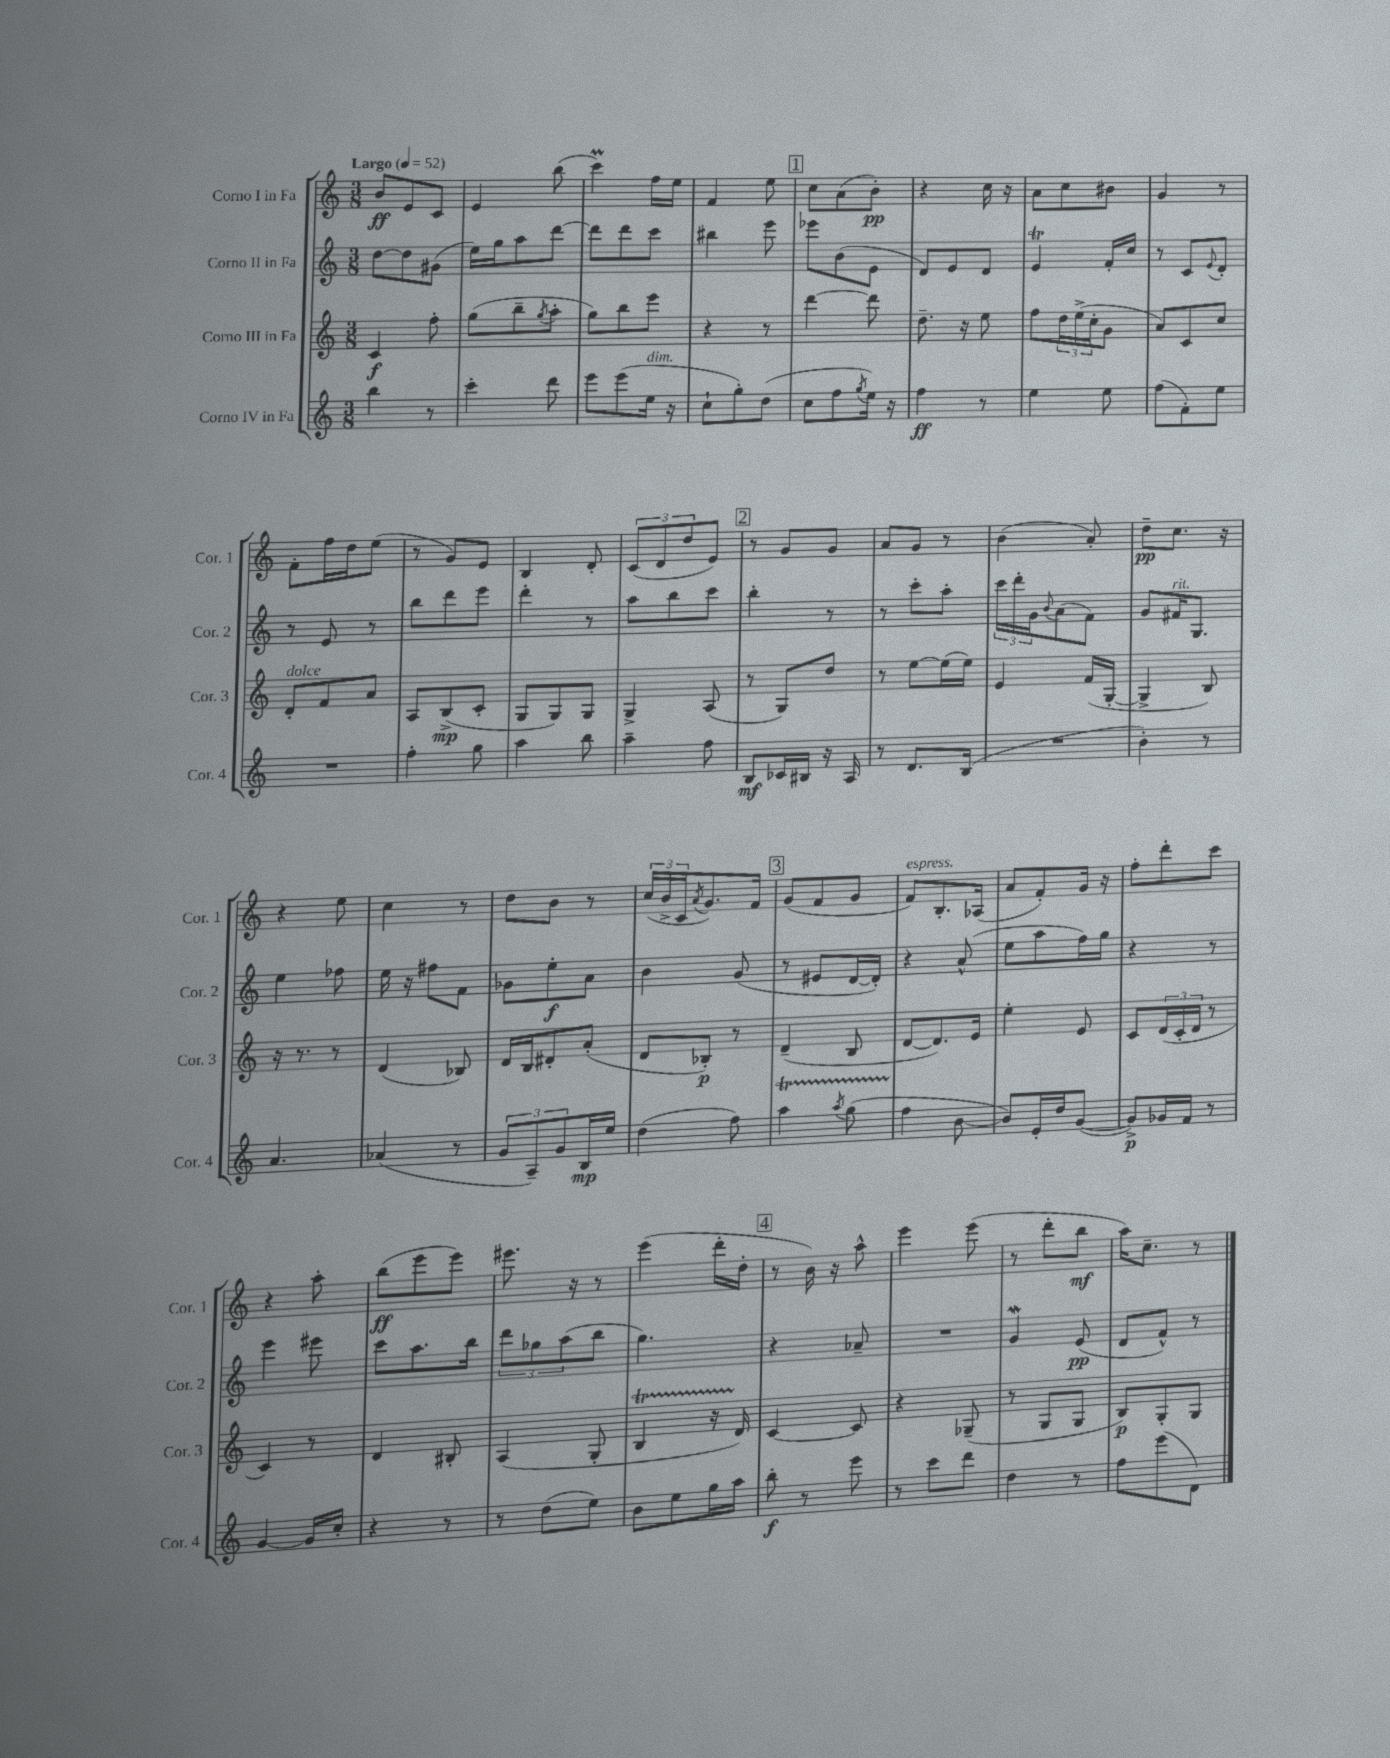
<<
\new StaffGroup <<
\new Staff = "s0" \with { instrumentName = "Corno I in Fa" shortInstrumentName = "Cor. 1" } {
    \clef treble \key c \major \numericTimeSignature \time 3/8 \tempo "Largo" 4 = 52
    b'8\ff e'8 c'8 |
    e'4 b''8( |
    c'''4\prall) f''16 e''16 |
    f'4 e''8 |
    \mark \markup { \box "1" } c''8 a'8( b'8-.\pp) |
    r4 c''16 r16 |
    a'8 c''8 bis'8 |
    g'4 r8 |
    f'8-. f''16 d''16 e''8( |
    r8 g'8) e'8 |
    b4 d'8-. |
    \tuplet 3/2 { c'8( d'8 d''8 } e'8) |
    \mark \markup { \box "2" } r8 g'8 g'8 |
    a'8 g'8 r8 |
    b'4( a'8-.) |
    d''8--\pp c''8. r16 |
    r4 e''8 |
    c''4 r8 |
    d''8 b'8 r8 |
    \tuplet 3/2 { c''16( b'16-> c'16 } \acciaccatura { a'8 } g'8.) f'16 |
    \mark \markup { \box "3" } g'8( f'8 g'8 |
    f'8^\markup { \italic "espress." }) b8.-. aes16( |
    a'8 f'8-.) g'16 r16 |
    f''8-. d'''8-. c'''8 |
    r4 a''8-. |
    b''8\ff( e'''8 e'''8) |
    eis'''8. r16 r8 |
    e'''4( d'''16-. d''16-. |
    \mark \markup { \box "4" } r8 b'16) r16 a''8-^ |
    e'''4 e'''8( |
    r8 d'''8-. b''8\mf |
    a''16) c''8.-- r8 \bar "|." |
}
\new Staff = "s1" \with { instrumentName = "Corno II in Fa" shortInstrumentName = "Cor. 2" } {
    \clef treble \key c \major \numericTimeSignature \time 3/8
    d''8~ d''8 gis'8( |
    e''16) g''16 a''8 d'''8~ |
    d'''8 d'''8 c'''8 |
    bis''4 e'''8 |
    \mark \markup { \box "1" } ees'''8 b'8( e'8 |
    d'8) e'8 d'8 |
    e'4\trill f'16-. c''16 |
    r8 c'8 \appoggiatura { e'8 } d'8-. |
    r8 e'8 r8 |
    b''8 d'''8 e'''8 |
    d'''4-. r8 |
    a''8 b''8 c'''8 |
    \mark \markup { \box "2" } b''4-. r8 |
    r8 c'''8-. a''8-. |
    \tuplet 3/2 { c'''16 d'''16-. g'16 } \appoggiatura { b'8 } a'8( f'8) |
    g'8 fis'16^\markup { \italic "rit." } g8. |
    e''4 fes''8 |
    e''16 r16 fis''8 f'8 |
    ges'8 e''8-.\f a'8 |
    b'4 g'8( |
    \mark \markup { \box "3" } r8 eis'8 d'16~ d'16-.) |
    r4 a'8-^( |
    e''8 a''8 f''16) g''16 |
    r4 r8 |
    e'''4 eis'''8 |
    c'''8 a''8. b''16 |
    \tuplet 3/2 { d'''8 ges''8 a''8( } b''8 |
    g''4.) |
    \mark \markup { \box "4" } r4 aes'8-- |
    R4. |
    g'4\mordent e'8\pp( |
    d'8 f'8-^) r8 \bar "|." |
}
\new Staff = "s2" \with { instrumentName = "Corno III in Fa" shortInstrumentName = "Cor. 3" } {
    \clef treble \key c \major \numericTimeSignature \time 3/8
    c'4\f f''8-. |
    g''8( b''8-- \acciaccatura { g''8 } a''8-. |
    g''8) b''8 e'''8 |
    r4 r8 |
    \mark \markup { \box "1" } d'''4~ d'''8 |
    d''8.-- r16 e''8 |
    f''8 \tuplet 3/2 { d''16 e''16->( c''16-. } g'8 |
    a'8) c'8 c''8 |
    d'8-.^\markup { \italic "dolce" } f'8 a'8 |
    a8 b8->\mp( c'8-. |
    g8 g8) g8 |
    g4-> a8( |
    \mark \markup { \box "2" } r8 g8) d''8 |
    r8 e''8~ e''16( e''16) |
    e'4 f'16( g16~-. |
    g4-> b8) |
    r16 r8. r8 |
    d'4( bes8) |
    d'16 b16 dis'8-. a'8-.( |
    d'8 bes8-.\p) r8 |
    \mark \markup { \box "3" } d'4--( b8 |
    d'8~ d'8.) e'16 |
    e''4-. e'8 |
    c'8 \tuplet 3/2 { d'16( c'16-. d'16 } r8 |
    c'4) r8 |
    d'4 bis8-. |
    a4( g8-. |
    b4\startTrillSpan r16 d'16\stopTrillSpan) |
    \mark \markup { \box "4" } c'4~ c'8 |
    r4 ges8--( |
    r8 g8 g8 |
    b8\p) g8-. g8 \bar "|." |
}
\new Staff = "s3" \with { instrumentName = "Corno IV in Fa" shortInstrumentName = "Cor. 4" } {
    \clef treble \key c \major \numericTimeSignature \time 3/8
    b''4 r8 |
    c'''4-. d'''8 |
    e'''8 e'''8( e''16^\markup { \italic "dim." } r16 |
    c''8-! g''8-.) d''8( |
    \mark \markup { \box "1" } c''8 f''8 \acciaccatura { g''8 } e''16) r16 |
    f''4\ff r8 |
    e''4 e''8 |
    f''8( f'8-.) e''8 |
    R4. |
    f''4-. g''8 |
    a''4 b''8 |
    a''4-- f''8 |
    \mark \markup { \box "2" } b8\mf ces'16 bis16 r16 a16 |
    r8 d'8. b16( |
    R4. |
    b'4-.) r8 |
    a'4. |
    aes'4( r8 |
    \tuplet 3/2 { g'8 a8--) g'8 } b16\mp e''16 |
    d''4( f''8) |
    \mark \markup { \box "3" } a''4\startTrillSpan \acciaccatura { a''8 } g''8( |
    f''4\stopTrillSpan b'8~ |
    b'8) e'16-. d''16 g'8~( |
    g'8->\p) ges'16 f'16 r8 |
    g'4~ g'16 c''16-. |
    r4 r8 |
    r8 d''8( e''8) |
    b'8 e''8 g''16 a''16 |
    \mark \markup { \box "4" } b''8-.\f r8 e'''8 |
    r8 c'''8 d'''8 |
    d''4 r8 |
    f''8 e'''8( d'8) \bar "|." |
}
>>
>>
\layout { \context { \Score \remove "Bar_number_engraver" } }
